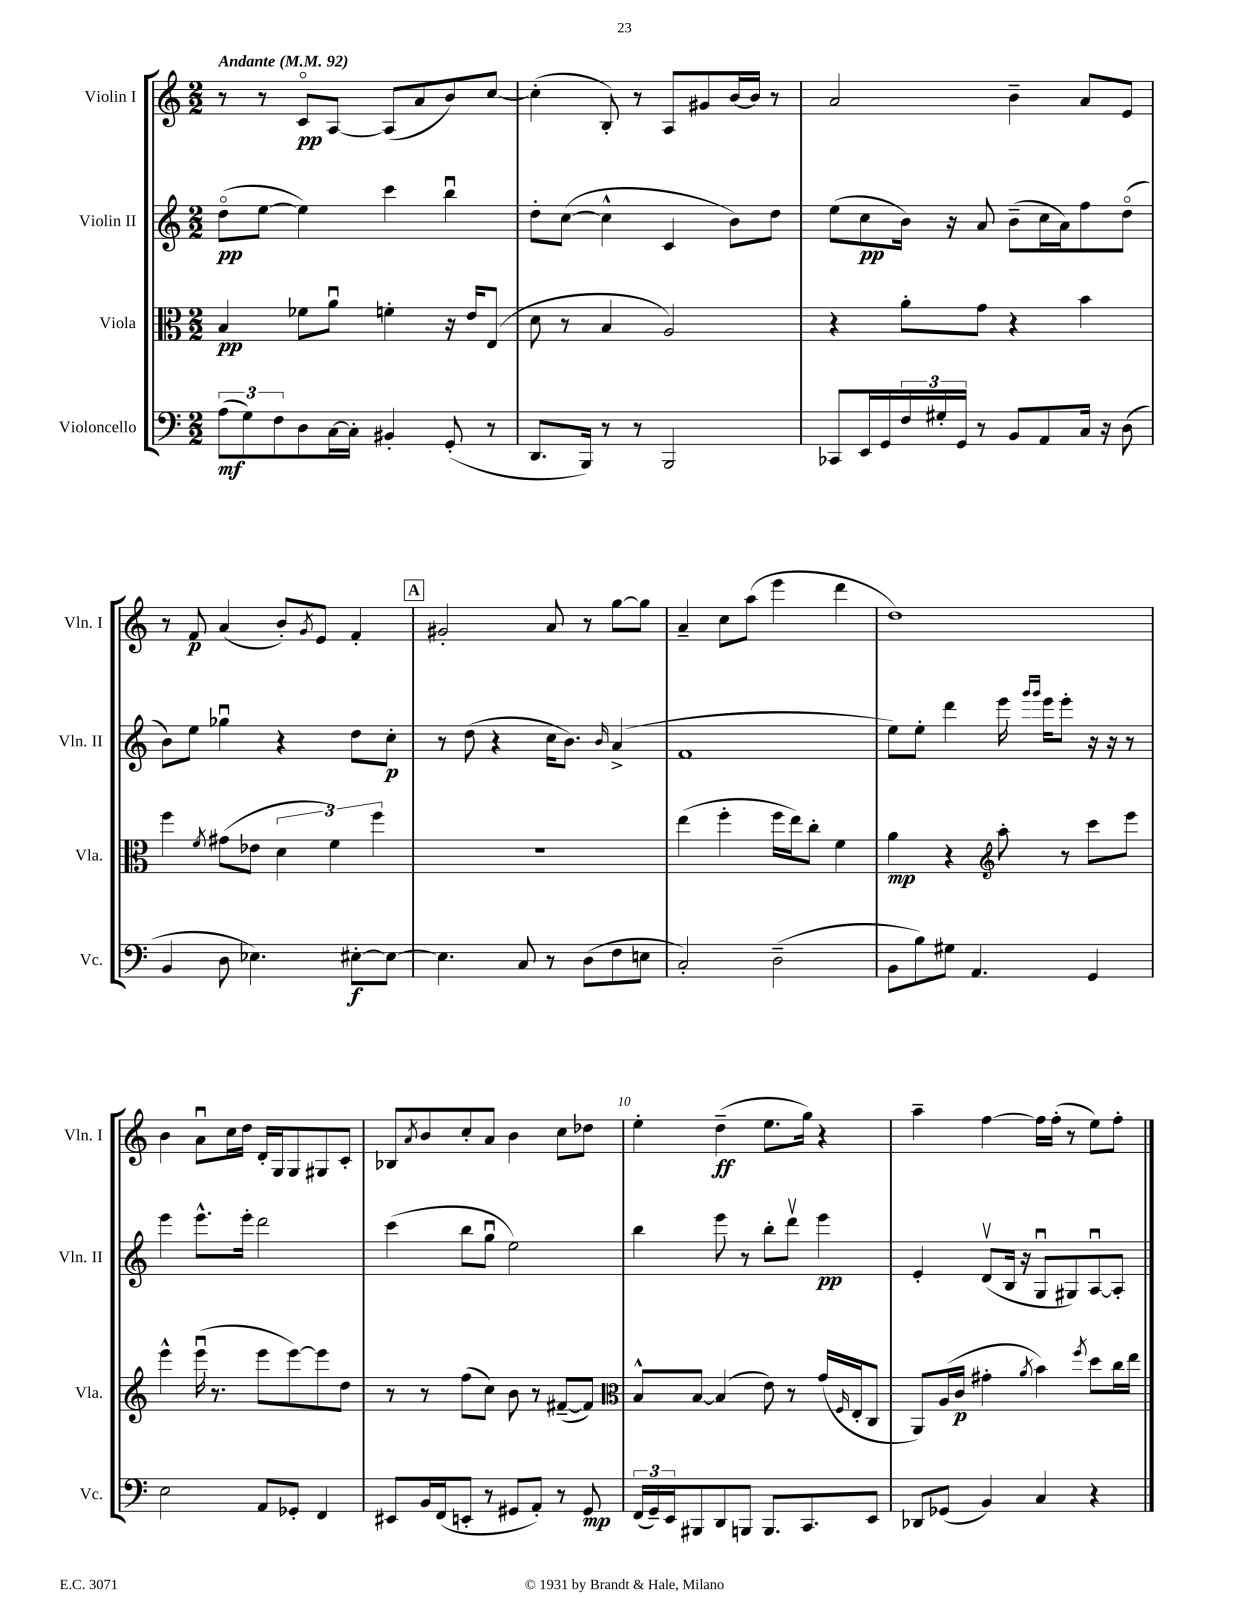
<<
\new StaffGroup <<
\new Staff = "s0" \with { instrumentName = "Violin I" shortInstrumentName = "Vln. I" } {
    \clef treble \key c \major \numericTimeSignature \time 2/2 \tempo "Andante" 4 = 92
    r8 r8 c'8\flageolet\pp a8~ a8( a'8 b'8) c''8~ |
    c''4-.( b8-.) r8 a8 gis'8 b'16~ b'16 r8 |
    a'2 b'4-- a'8 e'8 |
    r8 f'8\p a'4( b'8-.) \acciaccatura { g'8 } e'8 f'4-. |
    \mark \markup { \box "A" } gis'2-. a'8 r8 g''8~ g''8 |
    a'4-- c''8 a''8( e'''4 d'''4 |
    d''1) |
    b'4 a'8\downbow c''16 d''16 d'16-. g16 g8 gis8 c'8-. |
    bes8 \acciaccatura { a'8 } b'8 c''8-. a'8 b'4 c''8 des''8 |
    e''4-. d''4--\ff( e''8. g''16) r4 |
    a''4-- f''4~ f''16 f''16-.( r8 e''8) f''8-. \bar "|." |
}
\new Staff = "s1" \with { instrumentName = "Violin II" shortInstrumentName = "Vln. II" } {
    \clef treble \key c \major \numericTimeSignature \time 2/2
    d''8\flageolet\pp( e''8~ e''4) c'''4 b''4\downbow |
    d''8-. c''8~( c''4-^ c'4 b'8) d''8 |
    e''8( c''8\pp b'16) r16 a'8 b'8--( c''16 a'16) f''8 d''8\flageolet( |
    b'8) e''8 ges''4\downbow r4 d''8 c''8-.\p |
    \mark \markup { \box "A" } r8 d''8( r4 c''16 b'8.) \grace { b'16 } a'4->( |
    f'1 |
    e''8) e''8-. d'''4 e'''16 \grace { g'''16 g'''16 } e'''16 e'''8-. r16 r16 r8 |
    e'''4 e'''8.-^ e'''16-. d'''2 |
    c'''4( b''8 g''8\downbow e''2) |
    b''4 e'''8 r8 b''8-. d'''8\upbow e'''4\pp |
    e'4-. d'8\upbow( b16 r16 g8\downbow gis8) a8~\downbow a8-. \bar "|." |
}
\new Staff = "s2" \with { instrumentName = "Viola" shortInstrumentName = "Vla." } {
    \clef alto \key c \major \numericTimeSignature \time 2/2
    b4\pp fes'8 a'8\downbow f'4-. r16 e'16 e8( |
    d'8 r8 b4 a2) |
    r4 a'8-. g'8 r4 b'4 |
    f''4 \acciaccatura { f'8 } gis'8( ees'8 \tuplet 3/2 { d'4 f'4) f''4 } |
    \mark \markup { \box "A" } R1 |
    e''4( f''4-. f''16 e''16) c''8-. f'4 |
    a'4\mp r4 \clef treble a''8-. r8 c'''8 e'''8 |
    e'''4-^ e'''16\downbow( r8. e'''8 e'''8~) e'''8 d''8 |
    r8 r8 f''8( c''8) b'8 r8 fis'8~--( fis'8) |
    \clef alto b8-^ b8~ b4( e'8) r8 g'16( \grace { f16 } e16-. c8 |
    a,8) a16( c'16\p gis'4-. \acciaccatura { a'8 } b'4) \acciaccatura { f''8 } d''8 c''16 e''16 \bar "|." |
}
\new Staff = "s3" \with { instrumentName = "Violoncello" shortInstrumentName = "Vc." } {
    \clef bass \key c \major \numericTimeSignature \time 2/2
    \tuplet 3/2 { a8\mf( g8) f8 } d8 c16~ c16-. bis,4-. g,8-.( r8 |
    d,8. b,,16) r8 r8 b,,2 |
    ces,8 e,16 g,16 \tuplet 3/2 { f16 gis16-. g,16 } r8 b,8 a,8 c16 r16 d8( |
    b,4 d8 ees4.) eis8~-.\f eis8~ |
    \mark \markup { \box "A" } eis4. c8 r8 d8( f8 e8 |
    c2-.) d2--( |
    b,8 b8) gis8 a,4. g,4 |
    e2 a,8 ges,8-. f,4 |
    eis,8 b,16 f,16( e,8-. r8 gis,8 a,8-.) r8 gis,8\mp |
    \tuplet 3/2 { f,16( g,16--) e,16 } bis,,8 d,8 b,,8 b,,8. c,8. e,8 |
    des,8 ges,8( b,4) c4 r4 \bar "|." |
}
>>
>>
\layout { \context { \Score \override BarNumber.break-visibility = ##(#f #t #t) barNumberVisibility = #(every-nth-bar-number-visible 5) } }
